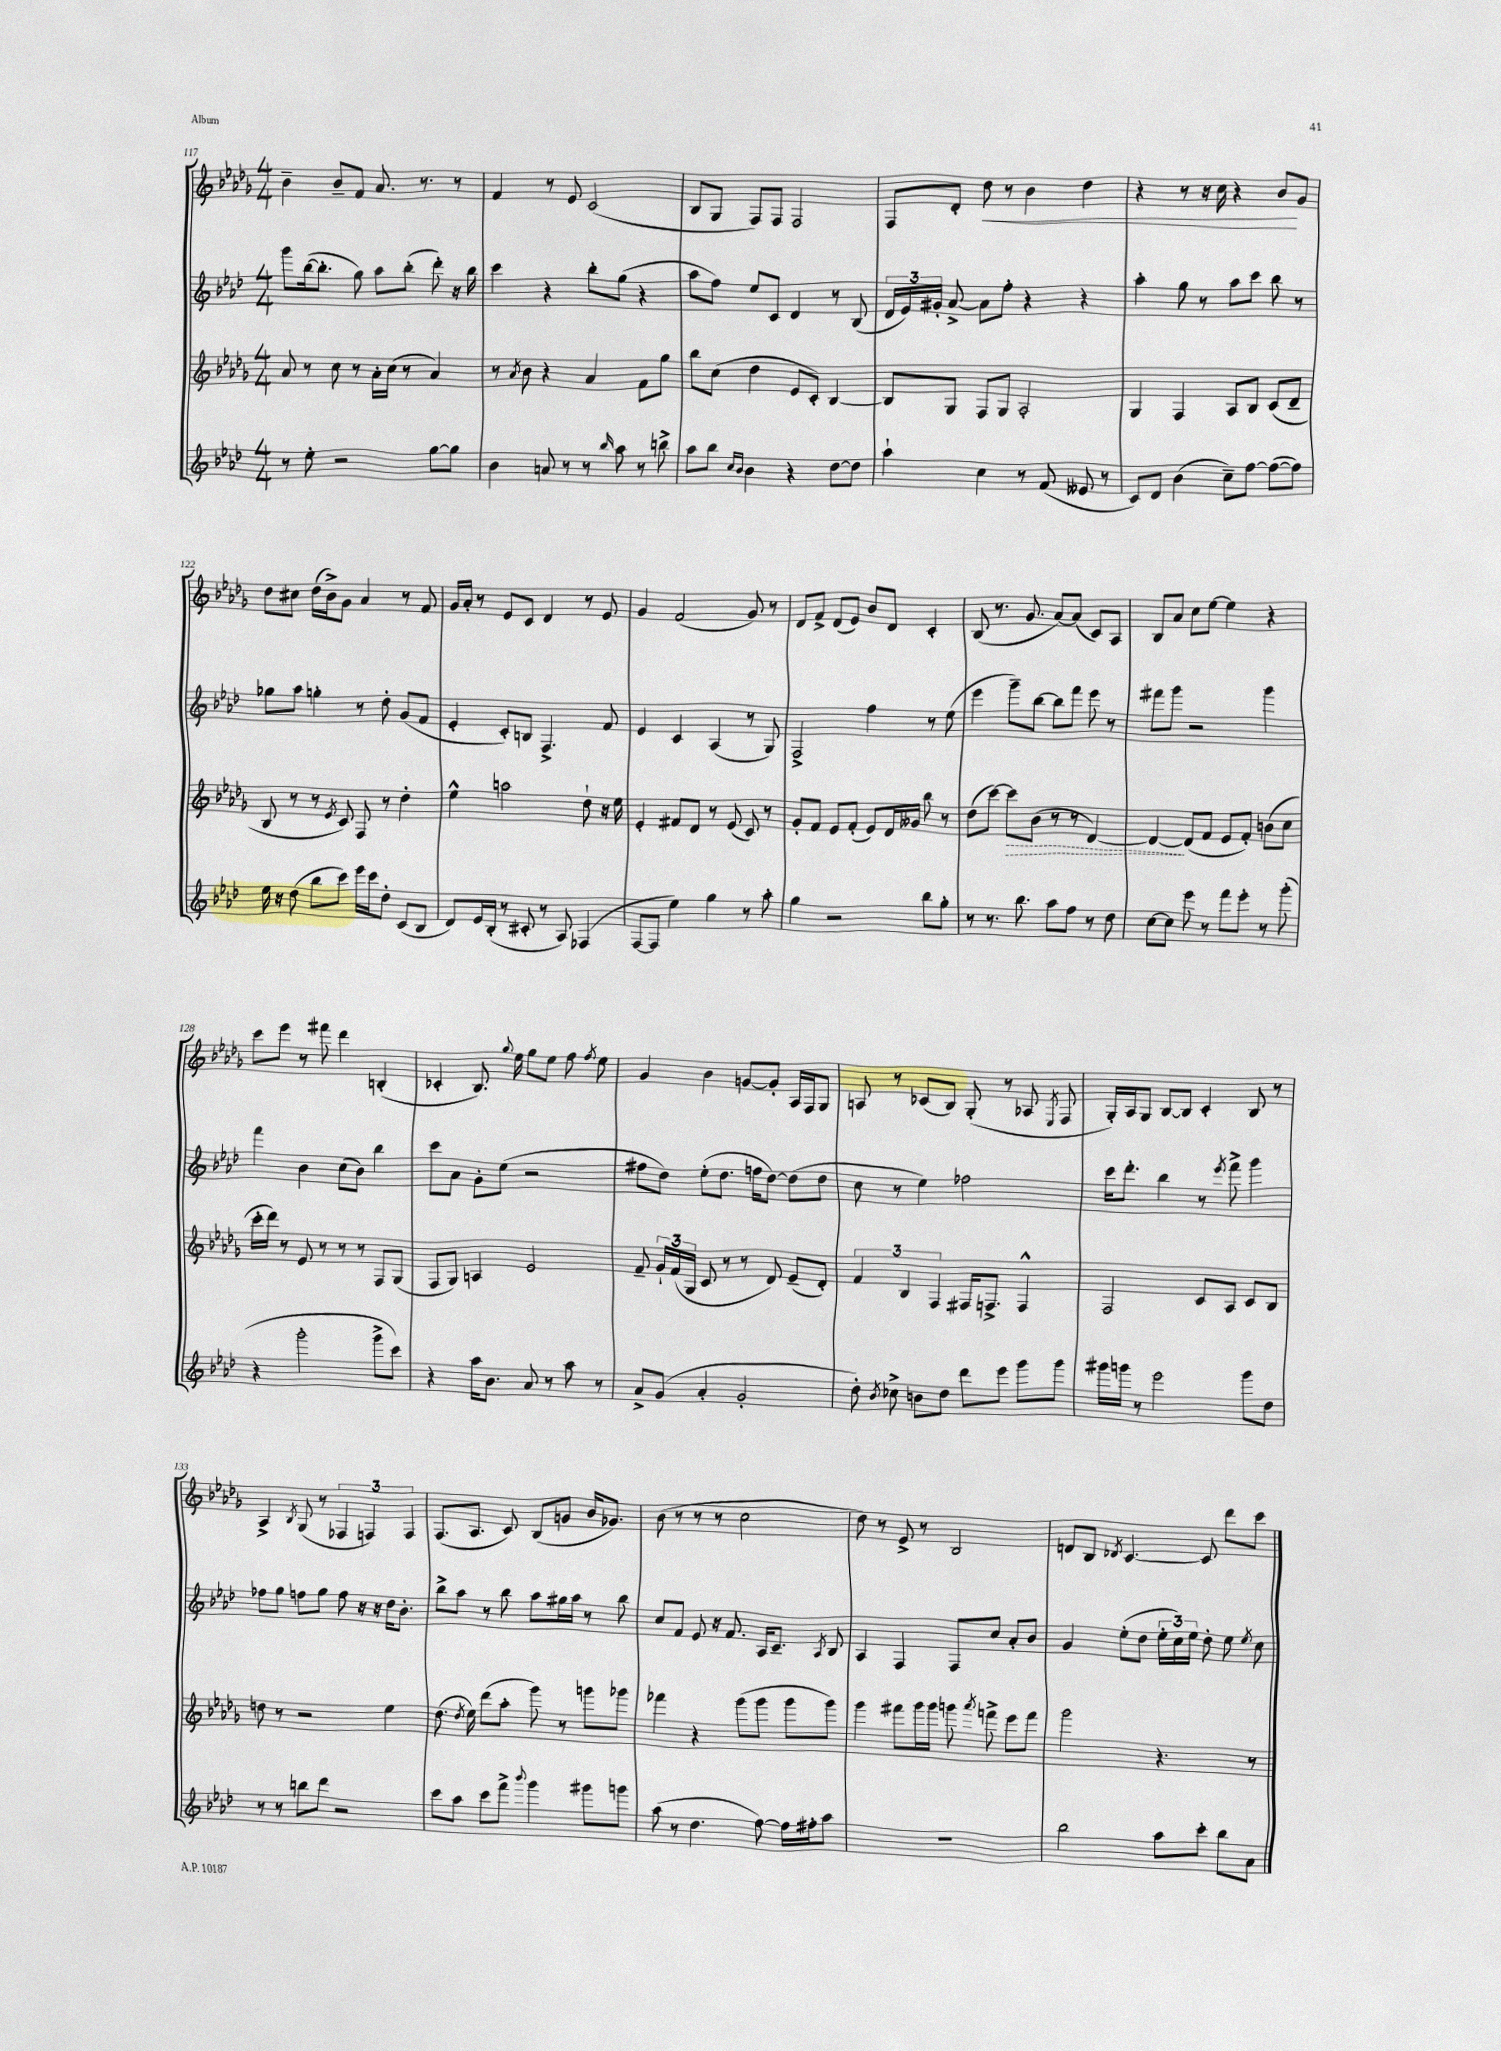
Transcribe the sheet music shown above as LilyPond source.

<<
\new StaffGroup <<
\new Staff = "s0" {
    \clef treble \key des \major \numericTimeSignature \time 4/4
    \autoBeamOff bes'4-- bes'8[-- f'8] aes'8. r8. r8 |
    f'4 r8 ees'8 c'2( |
    bes8[ ges8] f8[) f8] f2 |
    f8[ des'8]-. des''8\< r8 bes'4 des''4 |
    r4 r8 r16 c''16 r4 bes'8[\! ges'8] |
    des''8[ cis''8] des''16[( bes'16->) ges'8] aes'4 r8 f'8 |
    ges'16[ aes'16]-. r8 ees'8[ c'8] des'4 r8 ees'8 |
    ges'4 f'2( ges'8) r8 |
    des'8[ f'8]-> des'8[( ees'8]) bes'8[ des'8] c'4-. |
    bes8( r8. ges'8. aes'8[~) aes'8]( c'8[) aes8] |
    bes8[ aes'8] c''8[ ees''8]~ ees''4 r4 |
    c'''8[ ees'''8] r8 fis'''8 des'''4 b4-.( |
    ces'4-. bes8.) \appoggiatura { ges''8 } ees''16 ges''8[ ees''8] f''8 \acciaccatura { f''8 } ees''8 |
    ges'4 bes'4 g'8[~ g'8]-. aes16[ f16 ges8] |
    a8 r8 ces'8[( bes8]) ges8-.( r8 aes8 \acciaccatura { ees8 } f8 |
    ges16[-.) aes16 ges8] bes8[~ bes8] c'4-. bes8 r8 |
    aes4-> \acciaccatura { bes8 } ges8( r8 \tuplet 3/2 { fes4 f4) f4 } |
    f8.[( aes8.] c'8) bes8[( g'8] bes'16[ ges'8.]) |
    bes'8( r8 r8 r8 c''2 |
    des''8) r8 ees'8-> r8 bes2 |
    d'8[ bes8] \acciaccatura { des'8 } c'4.~ c'8 des'''8[ c'''8] \bar "|." |
}
\new Staff = "s1" {
    \clef treble \key aes \major \numericTimeSignature \time 4/4
    \autoBeamOff g'''8[ bes''16~( bes''8.]-. g''8) aes''8[ bes''8]-.( des'''8-.) r16 bes''16 |
    c'''4 r4 bes''8[-. g''8]( r4 |
    aes''8[ f''8]) ees''8[ c'8] des'4 r8 bes8( |
    \tuplet 3/2 { des'16[ ees'16) gis'16]-. } aes'8~-> aes'8[ f''8]-. r4 r4 |
    aes''4-. g''8 r8 aes''8[ c'''8] bes''8 r8 |
    ges''8[ aes''8] g''4-. r8 des''8-. g'8[( f'8] |
    ees'4-. c'8[-.) b8] f4.-> f'8 |
    ees'4 c'4 aes4( r8 g8) |
    f2-> f''4 r8 ees''8( |
    ees'''4 g'''8[--) bes''8]~ bes''8[ f'''8] ees'''8 r8 |
    fis'''8[ g'''8] r2 g'''4 |
    f'''4 bes'4 c''8[( bes'8]) bes''4 |
    c'''8[ aes'8] g'8[-. ees''8]( r2 |
    fis''8[ des''8]) ees''8[-.( des''8.] f''16[ des''8]~) des''8[( des''8] |
    c''8 r8 ees''4) fes''2 |
    c'''16[ des'''8.]-. bes''4 r8 \acciaccatura { ees'''8 } f'''8-> g'''4 |
    fes''8[ g''8] f''8[ g''8] f''8 r16 r16 des''16[ bes'8.]-. |
    bes''8[-> aes''8] r8 bes''8 aes''8[ gis''16 aes''16] r8 bes''8 |
    c''8[ f'8] ees'8 r16 f'8. aes16[ c'8.]-- \acciaccatura { aes8 } bes8 |
    aes4 f4 f8[ c''8] aes'8[-. bes'8] |
    g'4 ees''8[-.( des''8] \tuplet 3/2 { ees''16[-. c''16) ees''16] } des''8-. ees''8 \acciaccatura { ees''8 } c''8 \bar "|." |
}
\new Staff = "s2" {
    \clef treble \key des \major \numericTimeSignature \time 4/4
    \autoBeamOff aes'8 r8 c''8 r8 aes'16[-. c''16]( r8 aes'4) |
    r8 \acciaccatura { aes'8 } bes'8 r4 aes'4 f'8[ ges''8] |
    bes''8[ c''8]( des''4 ees'8[ c'8]-.) bes4~ |
    bes8[ ges8] f8[ ges8] aes2-. |
    ges4 f4 aes8[ bes8] c'8[( des'8]-- |
    bes8 r8 r8 \acciaccatura { ees'8 } c'8) f8 r8 des''4-. |
    ees''4-^ a''2 des''8-! r16 ees''16 |
    ees'4-. fis'8[ des'8] r8 ees'8( c'8) r8 |
    ges'8[-. f'8] ees'8[ f'8]-.( ees'8[) des'16 geses'16] bes''8 r8 |
    des''8[( c'''8]~) \once \override Hairpin.style = #'dashed-line c'''8[\> bes'8]( r8 r8 des'4~) |
    des'4~\! des'8[( f'8] ees'8[ f'8]-.) b'8[( c''8] |
    c'''16[-. des'''16]) r8 ees'8 r8 r8 r8 f8[ ges8]( |
    f8[ ges8]) a4 ees'2 |
    f'8-- \tuplet 3/2 { ges'16[-! f'16( ges16] } c'8 r8 r8 des'8) ees'8[--( des'8]-.) |
    \tuplet 3/2 { f'4 bes4 f4 } fis16[ f8.]-> f4-^ |
    f2 c'8[ aes8] c'8[ bes8] |
    d''8 r8 r2 ees''4 |
    des''8.( \acciaccatura { des''8 } ees''16) des'''8[( aes''8]-. ges'''8) r8 g'''8[ ges'''8] |
    fes'''4 r4 ges'''8[( ges'''8] ges'''8[ ges'''8]) |
    ges'''4 fis'''8[ ges'''16 ges'''16] g'''8 \acciaccatura { aes'''8 } f'''8-> ees'''8[ f'''8] |
    ges'''2 r4. r8 \bar "|." |
}
\new Staff = "s3" {
    \clef treble \key aes \major \numericTimeSignature \time 4/4
    \autoBeamOff r8 ees''8-. r2 g''8[~ g''8] |
    bes'4 a'8 r8 r8 \grace { bes''16 } aes''8 r8 b''8-> |
    aes''8[ bes''8] \grace { c''16[ bes'16] } bes'4 r4 des''8[~ des''8] |
    aes''4-! c''4 r8 f'8( eeses'8 r8 |
    c'8[) des'8] bes'4( c''8[--) f''8]~ f''8[~( f''8]) |
    ees''16 r16 des''8( bes''8[ c'''8]) ees'''16[ c'''16 des''8]-. c'8[( bes8] |
    des'8[) ees'16 bes16]-.( r8 cis'8-. r8 aes8) fes4( |
    f8[~ f8] ees''4) g''4 r8 aes''8-. |
    g''4 r2 bes''8[ g''8]-. |
    r8 r8. bes''8. aes''8[ f''8] r8 des''8 |
    c''8[~ c''8] ees'''8 r8 f'''8[ ees'''8]-. r8 g'''8-.( |
    r4 g'''2-. g'''8[-> c'''8]) |
    r4 aes''16[ bes'8.] aes'8 r8 aes''8 r8 |
    aes'8[-> g'8]( aes'4-. g'2-. |
    des''8-.) \acciaccatura { bes'8 } ces''8-> b'8[ des''8] des'''8[ ees'''8] g'''8[ g'''8] |
    gis'''16[ g'''16] r8 ees'''2 g'''8[ des''8] |
    r8 r8 b''8[ des'''8] r2 |
    c'''8[ aes''8] c'''8[ f'''8]-> \appoggiatura { bes'''8 } g'''4 gis'''8[ g'''8] |
    aes''8( r8 des''4. f''8~) f''16[ fis''16-. aes''8] |
    R1 |
    bes''2 aes''8[ c'''8]-. bes''8[ aes'8] \bar "|." |
}
>>
>>
\layout { \context { \Score currentBarNumber = #117 } }
